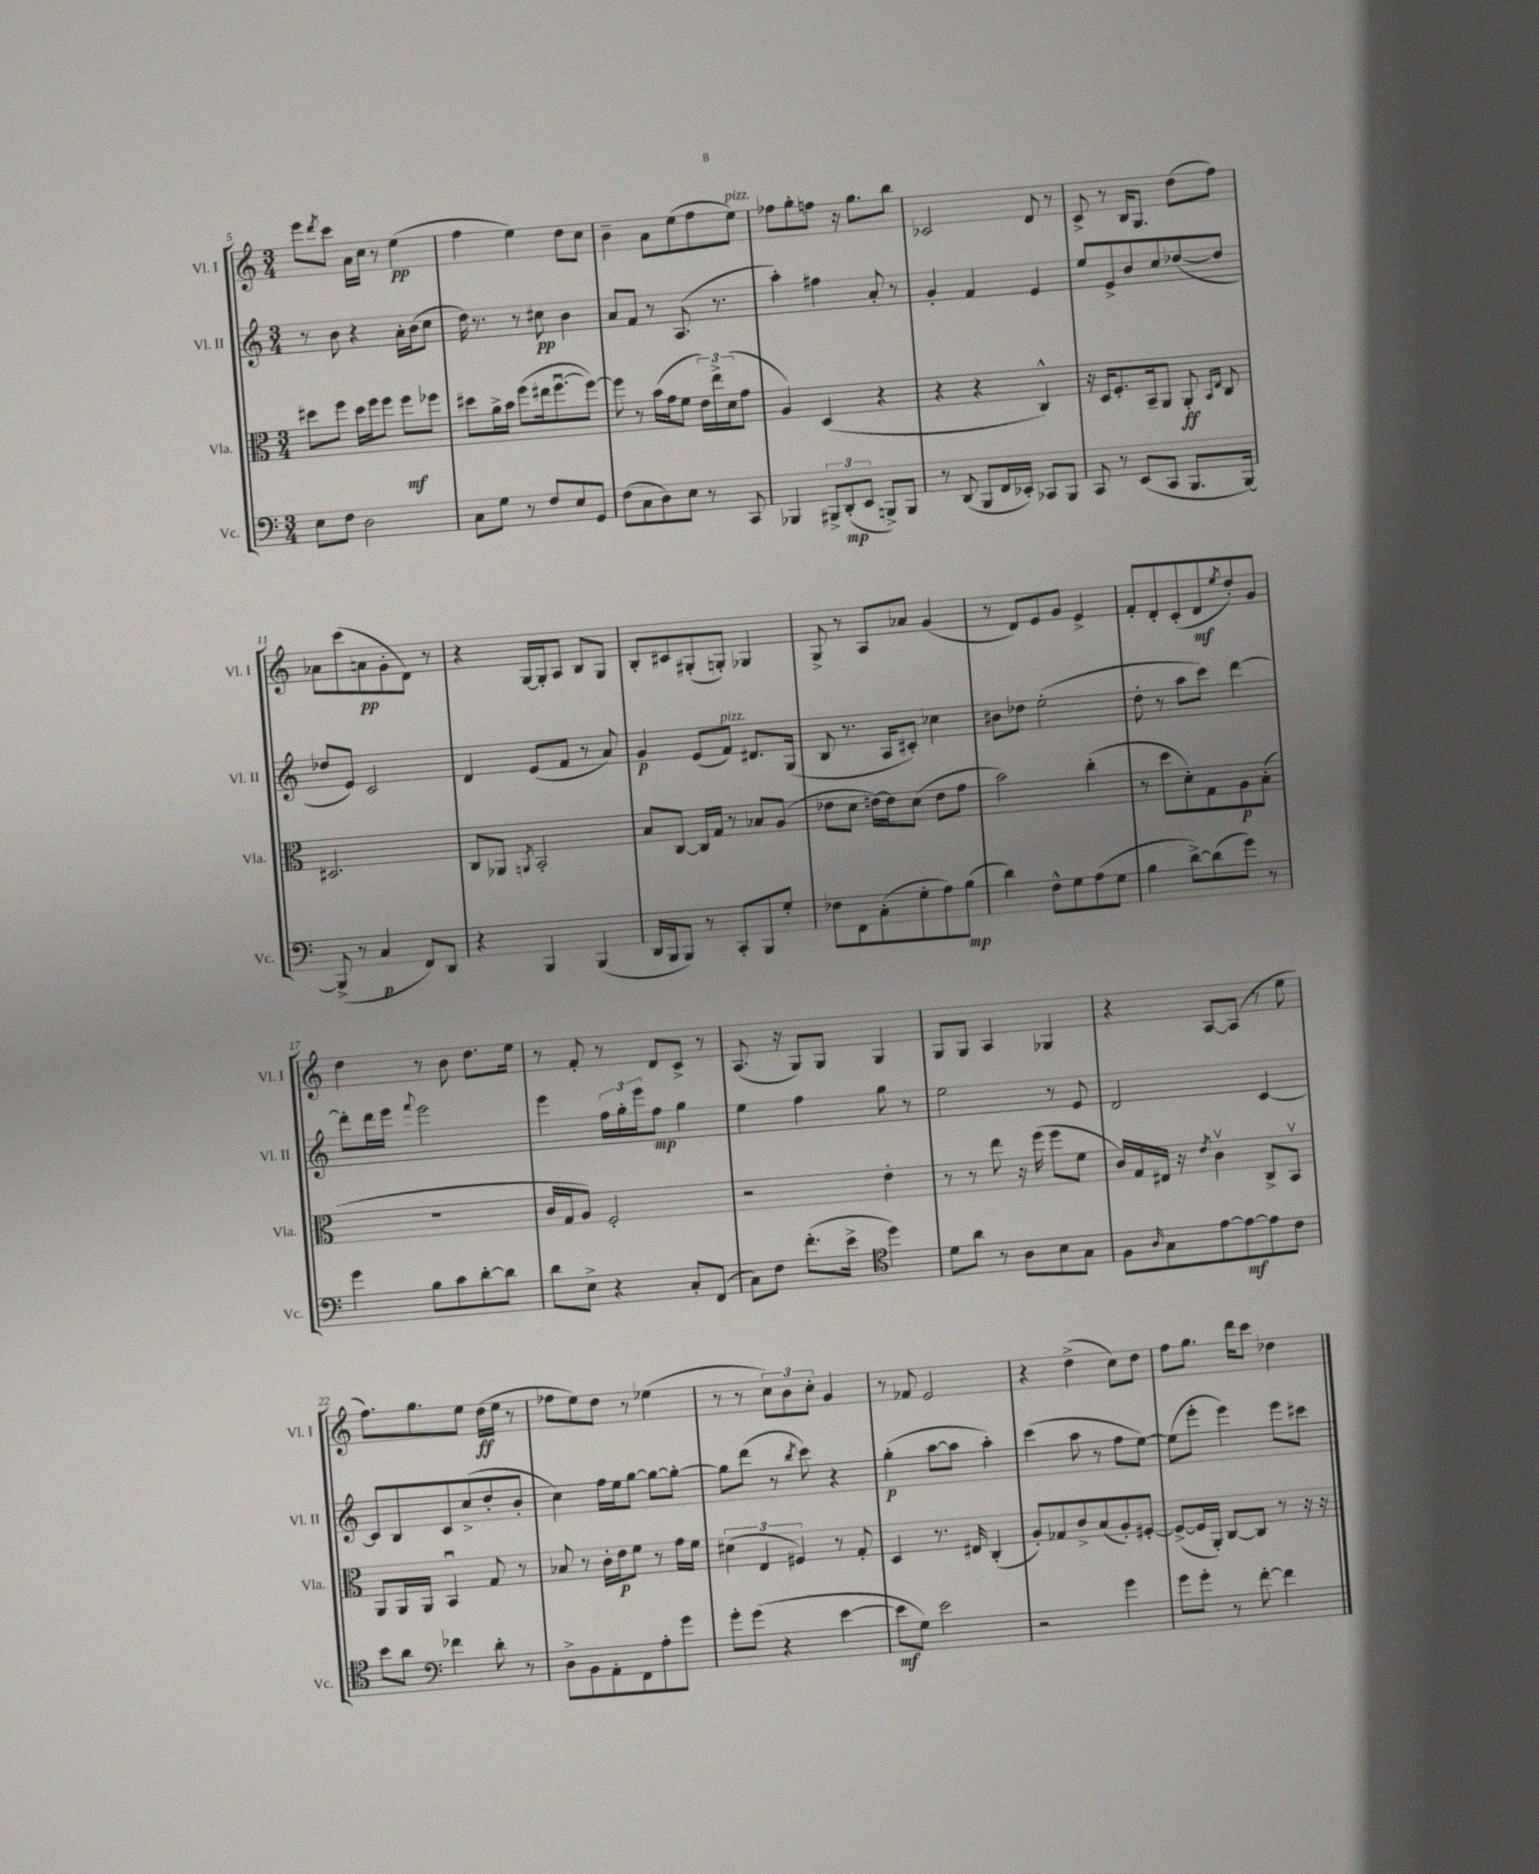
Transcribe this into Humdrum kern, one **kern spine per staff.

**kern	**kern	**kern	**kern
*staff4	*staff3	*staff2	*staff1
*clefF4	*clefC3	*clefG2	*clefG2
*k[]	*k[]	*k[]	*k[]
*M3/4	*M3/4	*M3/4	*M3/4
8E\L	8dd#\L	8r	8eee\L
.	.	.	8qddd/
8F\J	8ff\J	8b\	8ccc\J
2D\	16dd#\LL	4r	16a\LL
.	16ff\J	.	16cc\JJ
.	8ff\J	.	8r
.	8ff\L	16a'\LL	(4ee\
.	.	(16b\J	.
.	8ff-\J	8cc\J	.
=	=	=	=
8C\L	8dd#\L	16dd\)	4ff\
.	.	8.r	.
8G\J	16a^\L	.	.
.	16b\JJ	.	.
8r	(8ff\L	8r	4ee\)
8F/L	16ee#\k	8cc#\	.
.	[8.ffu\	.	.
8E/	.	4b\	8dd\L
8GG/J	8ff\_J)	.	8cc\J
=	=	=	=
(8F\L	8ff\]	8a/L	4b~\
8C\	8r	8f/J	.
8D\)	(16b\LL	8r	8a\L
.	16g\J	.	.
8E\J	8f\J	(8.A/	(8ee\
8r	24e\LL)	.	8ff\
.	24ee^\	.	.
.	.	8.r	.
.	(24d\J	.	.
8CC/	8g\J	.	8ee\J)
=	=	=	=
4BBB-/	4A/)	4aa'\)	8ff-\L
.	.	.	8gg'\
12BBB#^/L	(4D/	4ff#\	8ff\J
(12DD'/	.	.	.
.	.	.	16r
12EE/J	.	.	.
.	.	.	8.gg\L
8BBB^/L)	4r	8a'/	.
8BBB/J	.	8r	8bb\J
=	=	=	=
8r	4r	4g'/	2c-/
(8DD/	.	.	.
8BBB/L	4r	4f/	.
16FF/L	.	.	.
16EE-'/JJ)	.	.	.
8CC-/L	4C^^/)	4e/	8d/
8BBB/J	.	.	8r
=	=	=	=
8CC/	16r	8ee/L	8c^/
.	16D/LK	.	.
8r	8.F'/	8e^/	8r
(8EE/L	.	8b/	16B/LK
.	16BB~/k	.	8.G/J
8CC/J	8AA/J	8cc/	.
8.BBB/L	8AA'/	([8dd-/	(8dd\L
.	16qqBB/LL	.	.
.	16qqE/JJ	.	.
.	8C/	8dd-/]J	8ff\J)
[16BBB/Jk)	.	.	.
=	=	=	=
(8BBB^/]	2.D#/	8dd-/L	8a-\L
8r	.	8e/J)	(8ccc\
4C/	.	2c/	8a\
.	.	.	8g'\
8FF/L)	.	.	8d\J)
8DD/J	.	.	8r
=	=	=	=
4r	8C/L	4d/	4r
.	8AA-/J	.	.
.	8qAA/	.	.
4BBB/	2BB'/	(8e/L	[16G/LL
.	.	.	16G'/]J
.	.	8f/J	8A/J
(4BBB/	.	8r	8B/L
.	.	8a/)	8G/J
=	=	=	=
16DD/LL	8B/L	4g/	8B'/L
16BBB/J	.	.	.
8BBB/J)	[8C/J	.	8c#/
8r	16C/]LL	(8e/L	(8G#'/
.	16G/JJ	.	.
8CC'/L	8r	8f/J)	8G'/J)
8BBB/	8B-/L	8.d#/L	4G-/
8G'/J	(8A/J	.	.
.	.	(16G/Jk	.
=	=	=	=
8F-\L	8e-\L	8B/	8G^/
8FF\	8d\J	8.r	8r
(8C'\	[16e\LL)	.	8A/L
.	16e\]J	16A/LK	.
8G'\	(8d\J	8c#'/J)	8a-/J
8A\)	8e\L	4cc-\	(4g/
(8B\J	8g\J	.	.
=	=	=	=
4d\)	2b\)	8b#\L	8r
.	.	8dd-\J	8d/L)
8F^^\L	.	(2ee'\	8e/
8G\	.	.	8g/J
(8A\	(4cc'\	.	4e^/
8G\J	.	.	.
=	=	=	=
4B\	8r	8dd'\	8f'/L
.	8dd\L	8r	8d'/
[8d^\L)	8d'\)	8aa\L	(8c'/
(8d\]	8G\	8ccc\J)	8d/
.	.	.	8qee/
8g\J)	8A\	[4ddd\	8dd'/)
8r	(8B'\J	.	8g/J
=	=	=	=
4g\	2.r	8ddd'\]L	4dd\
.	.	16ddd\L	.
.	.	16eee\JJ	.
.	.	8qqfff/	.
8B\L	.	2eee\	8r
8c\	.	.	8b\
[8d'\	.	.	8.dd\L
8d\]J	.	.	.
.	.	.	16ee\Jk
=	=	=	=
8d\L	16c/LL	4eee\	8r
.	16G/J	.	.
8E^\J	8A/J)	.	8f'/
4r	2F'/	24ff\LL	8r
.	.	24gg'\	.
.	.	24eee\J	.
.	.	8ff\J	8d/L
8C'/L	.	4gg\	8c^/J
(8FF/J	.	.	8r
=	=	=	=
8C\L)	2r	4ee\	(8.A/
8F\J	.	.	.
.	.	.	16r
(8.f'\L	.	4ff\	8G/L)
.	.	.	8G/J
16e^\Jk	.	.	.
*clefC4	*	*	*
4dd\)	4e'\	8gg\	4G/
.	.	8r	.
=	=	=	=
8d\L	8r	2ee\	8G/L
8a\J	8r	.	8G/J
8r	8ee\	.	4A/
8A\L	16r	.	.
.	(16ff\	.	.
8B\	8ff\L	8r	4G-/
8G\J	8f\J	8e/	.
=	=	=	=
8F\L	16c/LL)	2d/	4r
.	16G/	.	.
16qqA/	.	.	.
8G\	16E#/JJ	.	.
.	16r	.	.
.	8qe/	.	.
[8e\	4cv\	.	[8A/L
8e\_	.	.	(8A/]J
8e\]	8C^/L	[4c/	8r
8c\J	8BBv/J	.	8ee\
=	=	=	=
8b\L	8AA/L	8c/]L	8.ff\L)
8a\J	16AA/L	8B/	.
.	16AA/JJ	.	8.gg\
*clefF4	*	*	*
4f-\	4BBu/	8c/	.
.	.	(8cc^/	8ee\J
8d'\	8G/	8dd'/	(16dd\LL
.	.	.	16ee\JJ
8r	8r	8b'/J	8r
=	=	=	=
8D^\L	8B-/	4cc\)	8ff-\L
8BB\	8r	.	8ee\)
8AA'\	16c'\LL	16ff\LL	8dd\J
.	16e\J	16ee\J	.
8FF\	8f\J	[8gg\J	8r
8A'\	8r	8gg\_L	(4ee-\
8g\J	16g\LL	8gg'\_J	.
.	16f\JJ	.	.
=	=	=	=
8g'\L	(6d#\	8gg\]L	8r
(8g\J	.	(8ddd\J	8r
.	6E/	.	.
4r	.	8r	12cc\L)
.	6F#/)	.	12b\
.	.	8qbb/	.
.	.	8ccc\)	.
.	.	.	12cc'\J
[4e\	8r	4r	4g/
.	8G'/	.	.
=	=	=	=
8e\]L	4D/	(4gg'\	8r
8G\J)	.	.	8f-/
2e\	8.r	[8aa\L	2e/
.	.	8aa\]J	.
.	16E#/	.	.
.	(4C'/	4aa'\)	.
=	=	=	=
2r	8A'/L)	(4ccc\	4r
.	8G-/	.	.
.	8c^/	8aa\	(4dd^\
.	(8B/	8r	.
4g\	8A'/)	8ff\L	8cc\L)
.	[8F#'/J	[8ee\J)	8dd\J
=	=	=	=
8g\L	(8F#^/_L	(8ee\]L	8ff\L
8g'\J	16F#/]L	8eee'\J	8.gg\J
.	16AA'/JJ)	.	.
8r	[8C/L	4eee\)	.
.	.	.	16ddd\LK
[8f'\	8C/]J	.	8ccc\J
4f\]	8r	8eee\L	4dd-\
.	16r	8ccc#\J	.
.	16r	.	.
==	==	==	==
*-	*-	*-	*-
